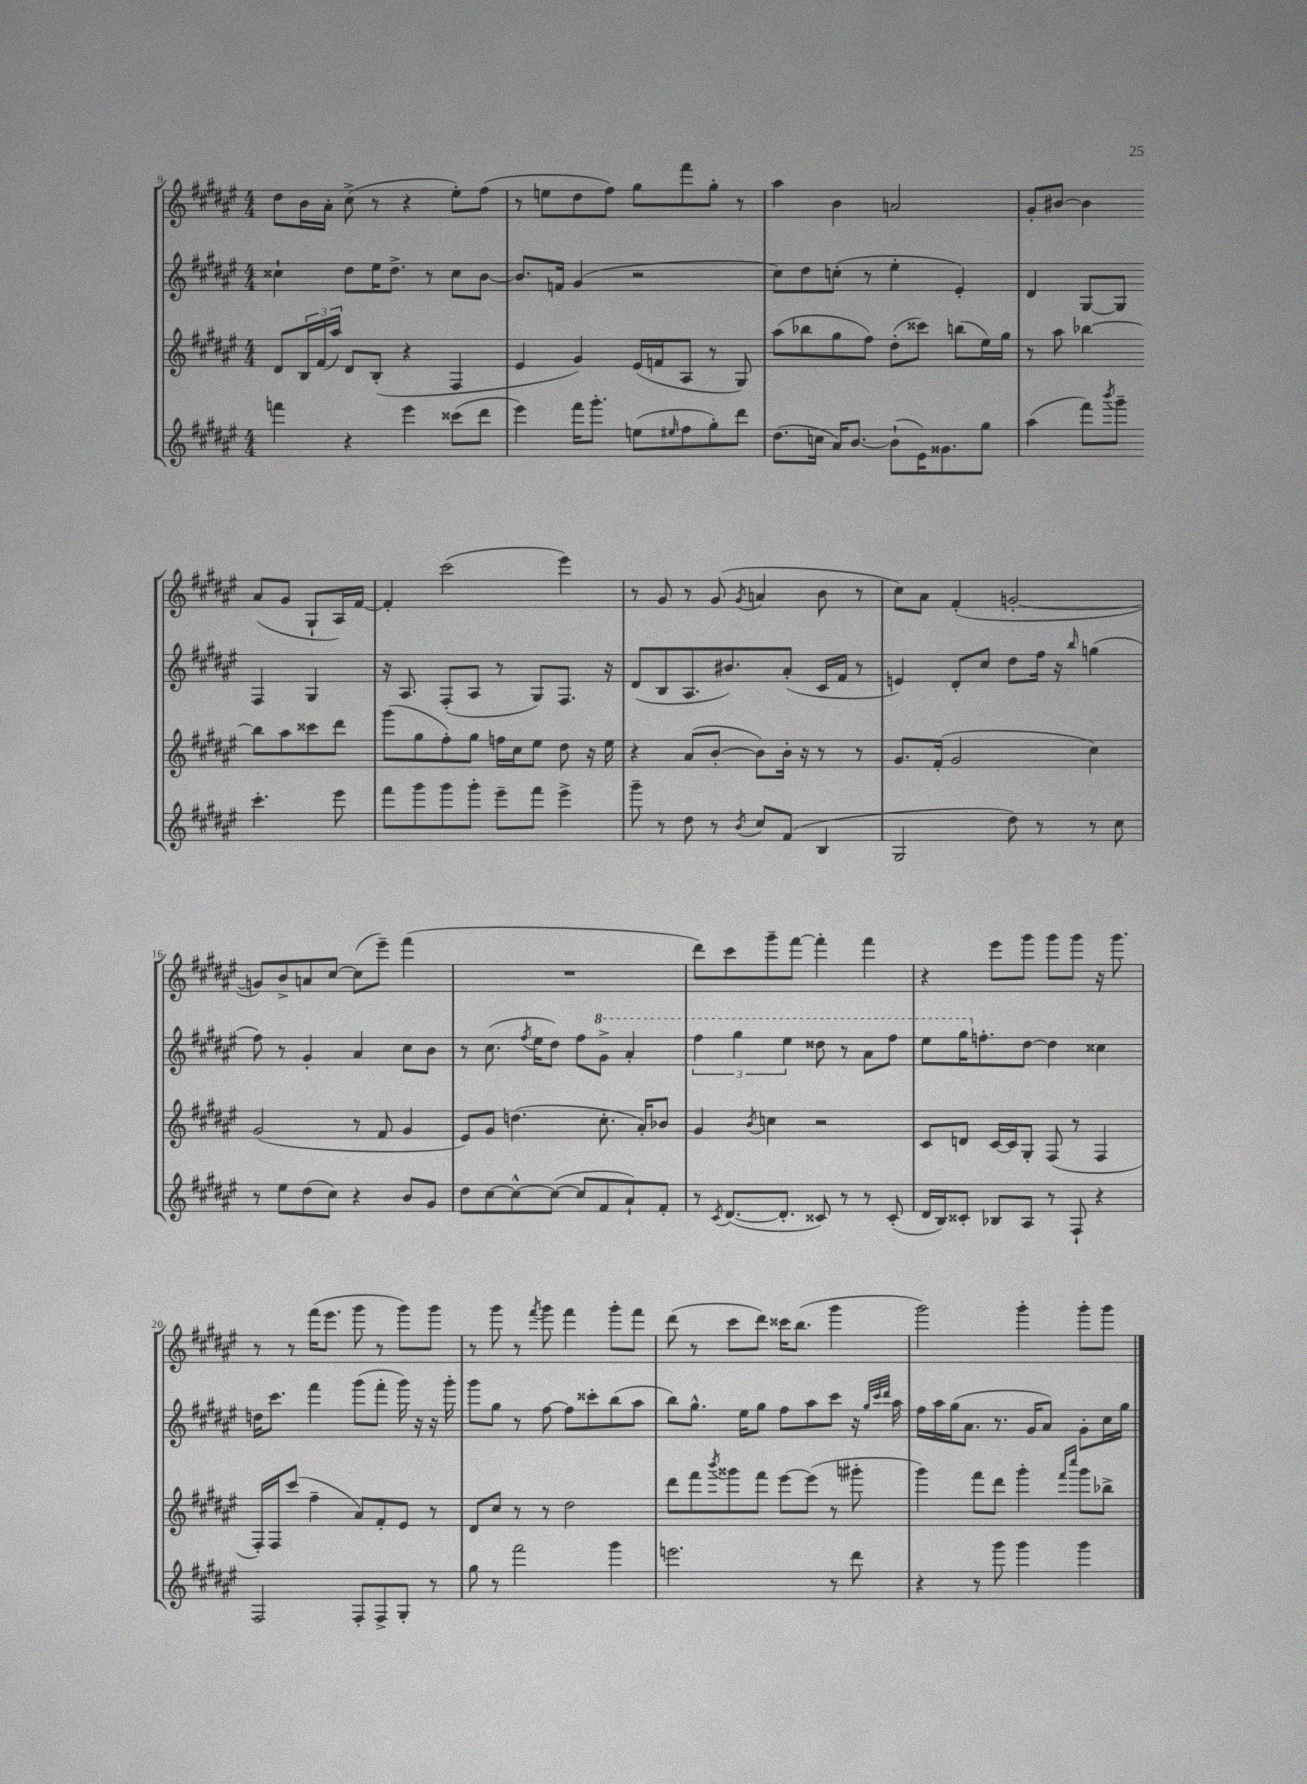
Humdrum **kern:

**kern	**kern	**kern	**kern
*part4	*part3	*part2	*part1
*staff4	*staff3	*staff2	*staff1
*clefG2	*clefG2	*clefG2	*clefG2
*k[f#c#g#d#a#e#]	*k[f#c#g#d#a#e#]	*k[f#c#g#d#a#e#]	*k[f#c#g#d#a#e#]
*M4/4	*M4/4	*M4/4	*M4/4
=9	=9	=9	=9
4fffn\	8d#/L	4cc##X`\	8dd#\L
.	24B/L	.	16b\L
.	(24f#/	.	.
.	.	.	16a#'\JJ
.	24aa#/JJ)	.	.
4r	8d#/L	8dd#\L	(8cc#^\
.	(8B'/J	16ee#\K	8r
.	.	8.dd#^\J	.
4eee#\	4r	.	4r
.	.	8r	.
(8ccc##X\L	4F#/	8cc##\L	8ee#'\L)
8ddd#\J	.	[8b\J	(8ff#\J
=10	=10	=10	=10
4eee#\)	4e#/	8.b/L]	8r
.	.	.	8een\L
.	.	16fn/Jk	.
16fff#\KL	4g#/)	(4g#/	8dd#\
8.ggg#'\J	.	.	.
.	.	.	8ff#\J)
(8een\L	(16e#/LL	2r	8gg#\L
.	16fn/J	.	.
16qqee#X/	.	.	.
8ff#\	8A#/J	.	8fff#\
8gg#'\)	8r	.	8gg#'\J
8ddd#\J	8G#/)	.	8r
=11	=11	=11	=11
(8.dd#\L	(8aa#\L	8cc#\L)	4aa#\
.	8bb-X\	8dd#\	.
16ccn\Jk	.	.	.
16a#/KL)	8gg#\	(8ccn'\J	4b\
[8.b/J	.	.	.
.	8ff#\J)	8r	.
(8b`\L]	(8dd#'\L	4ee#'\	2an/
16e#\K)	8ccc##X\J)	.	.
8.g##X\	.	.	.
.	(8bbn\L	4e#'/)	.
8gg#\J	16ee#\L)	.	.
.	16gg#\JJ	.	.
=12	=12	=12	=12
(4aa#\	8r	4d#/	8g#'/L
.	8aa#\	.	[8b#X/J
8fff#\L)	[4bb-X\	[8G#/L	4b#\]
8qbbb/	.	.	.
8ggg#~\J	.	8G#/J]	.
4.ccc#'\	8bb-\L]	4F#/	(8a#/L
.	8aa#\	.	8g#/J
.	8ccc##X\	4G#/	8G#`/L
8eee#\	8ddd#\J	.	16A#/L)
.	.	.	[16f#/JJ
!!LO:LB:g=z
=13	=13	=13	=13
8fff#\L	(8ggg#\L	16r	4f#'/]
.	.	8.A#/	.
8ggg#\	8gg#\	.	.
8ggg#\	8ff#'\)	(8F#'/L	(2ccc#\
8ggg#'\J	8gg#\J	8A#/J	.
8eee#~\L	16ffn\LL	8r	.
.	16cc#\J	.	.
8fff#\J	8ee#\J	8G#/L)	.
4eee#^\	8dd#\	8.F#/J	4eee#\)
.	16r	.	.
.	16ee#\	16r	.
=14	=14	=14	=14
8ggg#~\	4r	(8d#/L	8r
8r	.	8B/	8g#/
8dd#\	(8a#/L	8.A#/	8r
8r	[8b'/J	.	(8g#/
.	.	8.b#X/)	.
8qb/	.	.	8qg#/
8cc#/L	8b\L])	.	4an/
(8f#/J	16b'\Jk	(8a#'/J	.
.	16r	.	.
4B/	8r	16c#/LL	8b\
.	.	16f#/JJ	.
.	8r	8r	8r
=15	=15	=15	=15
2G#/	8.g#/L	4en/)	8cc#\L)
.	.	.	8a#\J
.	(16f#'/Jk	.	.
.	2g#/	8d#'/L	(4f#'/
.	.	8cc#/J	.
8dd#\)	.	8dd#\L	[2gn'/
8r	.	16ff#\Jk	.
.	.	16r	.
.	.	16qqbb/	.
8r	4cc#\)	(4ggn\	.
8cc#\	.	.	.
!!LO:LB:g=z
=16	=16	=16	=16
8r	(2g#/	8ff#\)	8gn/L])
8ee#\L	.	8r	8b^/
(8dd#\	.	4g#'/	8an/
8cc#\J)	.	.	[8cc#/J
4r	8r	4a#/	(8cc#\L]
.	8f#/	.	8eee#~\J)
8b/L	4g#/	8cc#\L	(4fff#\
8g#/J	.	8b\J	.
=17	=17	=17	=17
8dd#\L	8e#/L)	8r	1r
[8cc#\	8g#/J	(8.cc#\	.
8cc#^^\_	(4.ddn\	.	.
.	.	8qff#/	.
.	.	16ee#\KL	.
(8cc#\J_	.	8dd#\J)	.
8cc#/L]	.	8ff#\L	.
*	*	*8va	*
8f#/	8.cc#'\	8gg#^\J	.
8a#`/)	.	4aa#'/	.
.	16a#'/KL)	.	.
8f#'/J	8b-X/J	.	.
=18	=18	=18	=18
8r	4g#/	6fff#\	8ddd#\L)
8qc#/	.	.	.
([8.d#/L	.	.	8ccc#\
.	.	6ggg#\	.
.	8qb/	.	.
.	4ccn\	.	8ggg#~\
8.d#'/J]	.	.	.
.	.	6eee#\	.
.	.	.	[8fff#\J
8c##X/)	2r	8ddd##X\	4fff#'\]
8r	.	8r	.
8r	.	8aa#\L	4fff#\
(8c##'/	.	8fff#\J	.
=19	=19	=19	=19
16d#/LL	8c#/L	8eee#\L	4r
16B/J)	.	.	.
8c##X'/J	8dn/J	16ggg#\K	.
*	*	*X8va	*
.	.	8.ffn'\	.
8B-X/L	[16c#/LL	.	8eee#\L
.	16c#/J]	.	.
8A#/J	8G#'/J	[8dd#\J	8ggg#\J
8r	(8F#/	4dd#\]	8ggg#\L
8F#`/	8r	.	8ggg#\J
4r	4F#/	4cc##X\	16r
.	.	.	8.ggg#\
!!LO:LB:g=z
=20	=20	=20	=20
2F#/	16F#'/LL)	16ddn\KL	8r
.	16F#/J	8.ccc#\J	.
.	(8ccc#/J	.	8r
.	4ff#~\	4fff#\	(16fff#\KL
.	.	.	8.eee#\J
8F#'/L	8a#/L)	(8ggg#\L	8ggg#\
8F#^/	8f#'/	8fff#'\J	8r
8G#'/J	8e#/J	16ggg#\)	8ggg#\L)
.	.	16r	.
8r	8r	16r	8ggg#\J
.	.	16ggg#'\	.
=21	=21	=21	=21
8gg#\	8d#/L	8ggg#\L	8r
8r	8cc#/J	8gg#\J	8ggg#\
2fff#\	8r	8r	8r
.	.	.	8qfff#/
.	8r	[8ff#\	8ggg#\
.	2dd#\	8ff#\L]	4fff#\
.	.	8ccc##X'\	.
4ggg#\	.	(8bb\	8ggg#'\L
.	.	8aa#\J	8fff#\J
=22	=22	=22	=22
2.eeen\	8ddd#\L	8bb\L)	(8ddd#\
.	8fff#\	8.gg#^^\J	8r
.	8qbbb/	.	.
.	8ggg##X\	.	8ccc#\L
.	.	16ee#\KL	.
.	8fff#\J	8gg#\J	8ddd#\J)
.	[8eee#\L	8ff#\L	16ccc##X\KL
.	.	.	(8.bb\J
.	(8eee#\J]	8aa#\	.
8r	8r	8ccc#\J	4ggg#\
8ddd#\	8ggg#X'\	16r	.
.	.	32qqgg#/LLL	.
.	.	32qqccc#/	.
.	.	32qqddd#/JJJ	.
.	.	16aa#\	.
=23	=23	=23	=23
4r	4ggg#\)	16ff#\LL	2ggg#\)
.	.	16aa#\	.
.	.	(16gg#\J	.
.	.	8.a#\J	.
8r	8fff#\L	.	.
8ggg#\	8ddd#\J	8.r	.
4ggg#\	4ggg#'\	.	4ggg#'\
.	.	16g#/KL	.
.	.	8a#/J)	.
.	16qqfff#/LL	.	.
.	16qqcccc#/JJ	.	.
4ggg#\	8ggg#\L	8g#'\L	8ggg#'\L
.	8bb-X^\J	16cc#\L	8ggg#\J
.	.	16gg#\JJ	.
==	==	==	==
*-	*-	*-	*-
